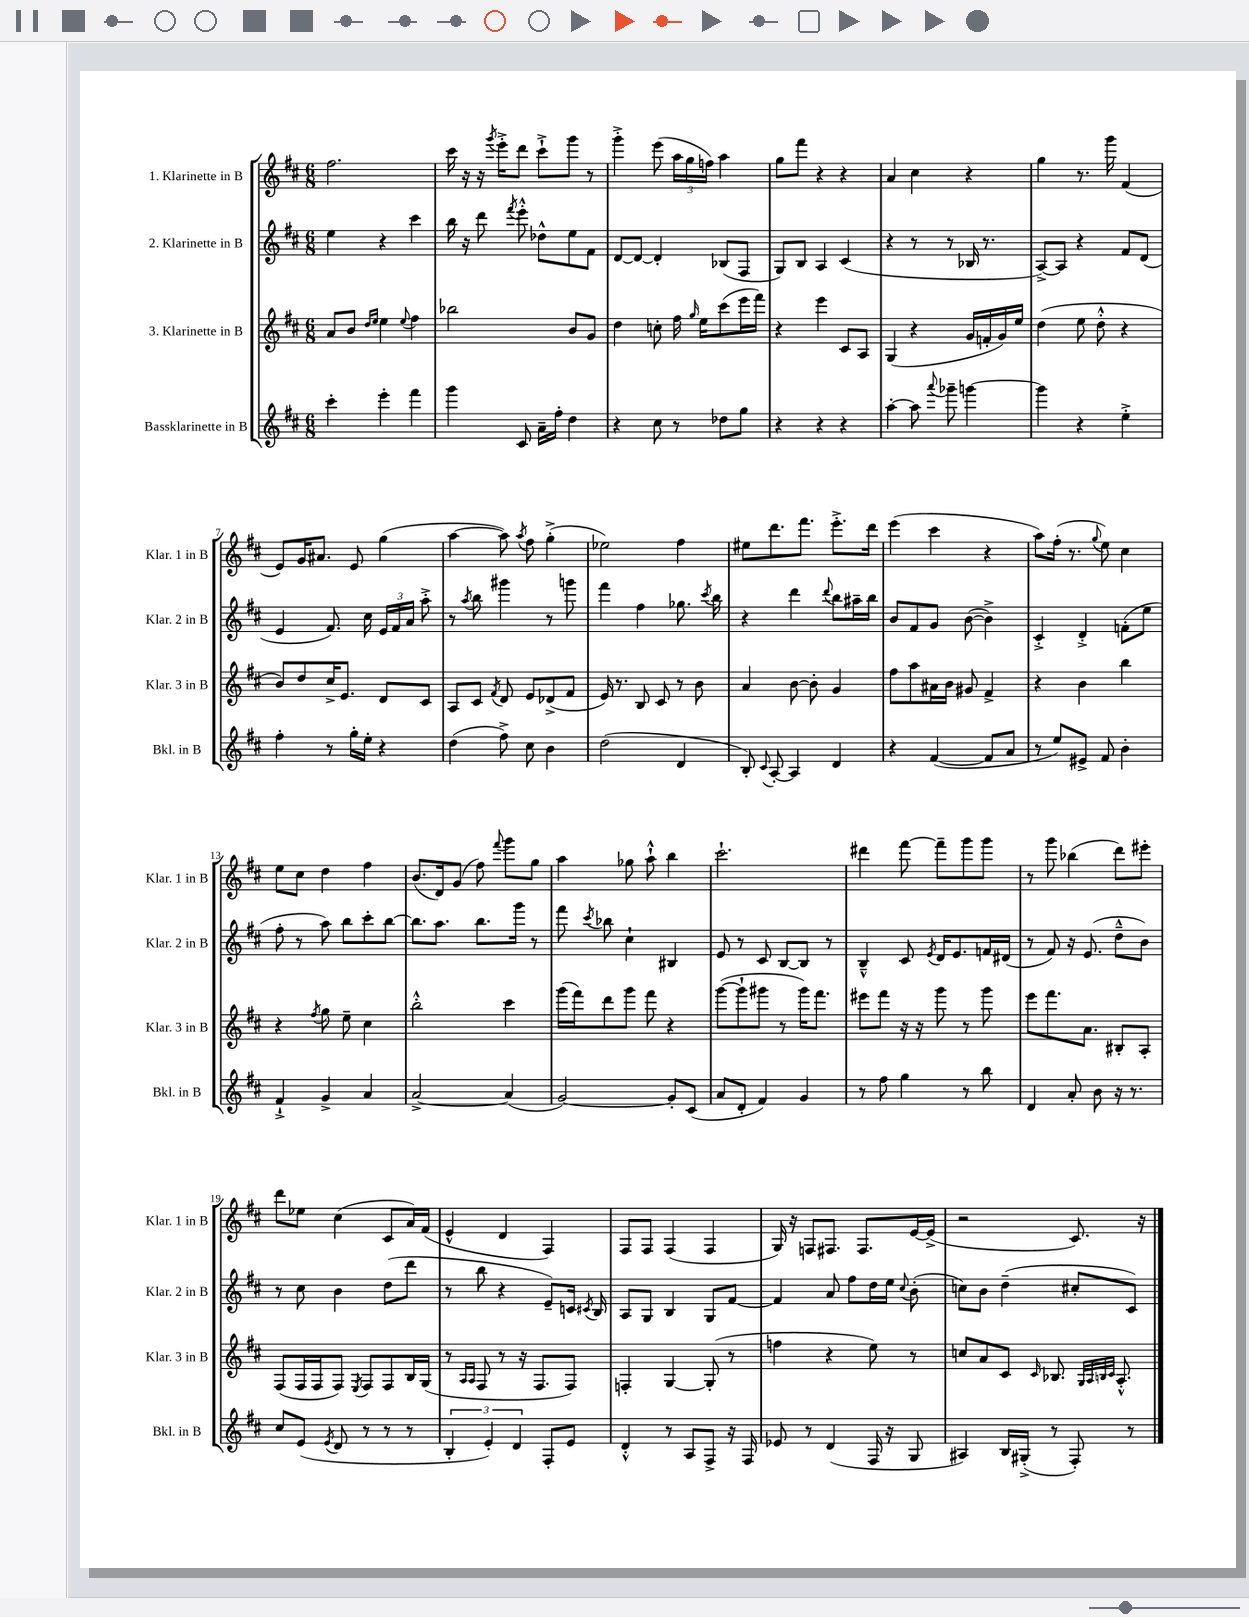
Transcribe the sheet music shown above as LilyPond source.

<<
\new StaffGroup <<
\new Staff = "s0" \with { instrumentName = "1. Klarinette in B" shortInstrumentName = "Klar. 1 in B" } {
    \clef treble \key d \major \numericTimeSignature \time 6/8
    \autoBeamOff fis''2. |
    cis'''16 r16 r16 \acciaccatura { g'''8 } e'''16[-.-> d'''8] cis'''8[-!-> g'''8] r8 |
    g'''4-.-> e'''8( \tuplet 3/2 { a''16[ g''16 f''16]) } a''4 |
    g''8[ fis'''8] r4 r4 |
    a'4 cis''4 r4 |
    g''4 r8. g'''16 fis'4( |
    e'8[) g'16 ais'8.] e'8 g''4( |
    a''4~ a''8) \acciaccatura { a''8 } fis''8 g''4-.->( |
    ees''2) fis''4 |
    eis''8[ d'''8. fis'''8.] e'''8.[-.-> d'''16] |
    e'''4( cis'''4 r4 |
    a''8[) fis''16]-.( r8. \appoggiatura { g''8 } e''8) cis''4 |
    e''8[ cis''8] d''4 fis''4 |
    b'8.[( d'16) g'8]( fis''8) \appoggiatura { fis'''8 } g'''8[ g''8] |
    a''4 ges''8 a''8-!-^ b''4 |
    cis'''2.-! |
    dis'''4 fis'''8~ fis'''8[-- g'''8 g'''8] |
    r8 g'''8 bes''4( d'''8[) eis'''8]-. |
    d'''8[ ees''8] cis''4( cis'8[ a'16) fis'16]( |
    e'4-^ d'4 fis4) |
    fis8[ fis8] fis4( fis4 |
    g16) r16 f8[ fis8.] fis8.[ e'16~ e'16]->( |
    r2 cis'8.) r16 \bar "|." |
}
\new Staff = "s1" \with { instrumentName = "2. Klarinette in B" shortInstrumentName = "Klar. 2 in B" } {
    \clef treble \key d \major \numericTimeSignature \time 6/8
    \autoBeamOff e''4 r4 cis'''4 |
    b''16 r16 d'''8 \acciaccatura { fis'''8 } e'''8-.-^ des''8[-^ e''8 fis'8] |
    d'8[~ d'8]~ d'4-. bes8[( fis8] |
    g8[) b8] a4 cis'4( |
    r4 r8 r8 bes16 r8. |
    a8[~->) a8] r4 fis'8[ d'8]( |
    e'4 fis'8.) cis''16 \tuplet 3/2 { e'16[ fis'16 a'16] } a''8-.-> |
    r8 \acciaccatura { a''8 } b''8 gis'''4 r8 g'''8 |
    fis'''4 fis''4 ges''8. \acciaccatura { cis'''8 } b''16 |
    r4 d'''4 \appoggiatura { d'''8 } b''8[ ais''16-- b''16] |
    b'8[ fis'8 g'8] b'8~( b'4->) |
    cis'4-.-> d'4-.-> f'8[-.( e''8] |
    fis''8-. r8 a''8) b''8[ cis'''8-. b''8]~ |
    b''8.[ a''8.] b''8.[ g'''16] r8 |
    fis'''8 \acciaccatura { cis'''8 } bes''8 cis''4-! bis4 |
    e'8 r8 cis'8 b8[~ b8] r8 |
    b4---^ cis'8 \acciaccatura { e'8 } d'16[ e'8. f'16 dis'16]( |
    r8 fis'8) r16 e'8.( d''8[---^ b'8]) |
    r8 cis''8 b'4 d''8[( d'''8] |
    r8 b''8 r4 e'8[--) c'16] \acciaccatura { cis'8 } b16 |
    a8[ g8] b4 g8[ fis'8]~ |
    fis'4 a'8 fis''8[ d''16 e''16] \appoggiatura { cis''8 } b'8-.( |
    c''8[) b'8] d''4--( cis''8[-. cis'8]) \bar "|." |
}
\new Staff = "s2" \with { instrumentName = "3. Klarinette in B" shortInstrumentName = "Klar. 3 in B" } {
    \clef treble \key d \major \numericTimeSignature \time 6/8
    \autoBeamOff a'8[ b'8] \grace { d''16[ e''16] } e''4 \appoggiatura { e''8 } fis''4 |
    bes''2 b'8[ g'8] |
    d''4 c''8-. fis''16 \grace { g''16 } e''16[ cis'''8( e'''16 fis'''16]) |
    r4 e'''4 cis'8[ a8] |
    g4( r4 g'16[ f'16-. g'16) e''16] |
    d''4( e''8 d''8-.-^ r4 |
    b'8[) d''8 cis''16-> e'8.] d'8[ cis'8] |
    a8[ cis'8] \acciaccatura { fis'8 } d'8 e'8[ des'8->( fis'8] |
    e'16) r8. b8 cis'8 r8 b'8 |
    a'4 b'8~ b'8-. g'4 |
    fis''8[ a''8 ais'16 b'16] gis'8 fis'4-> |
    r4 b'4 b''4 |
    r4 \acciaccatura { fis''8 } g''8 e''8-- cis''4 |
    b''2-.-^ cis'''4 |
    g'''16[( fis'''16) d'''8 g'''8] fis'''8 r4 |
    g'''8[~( g'''8-! gis'''8] r8 gis'''16[) fis'''8.] |
    eis'''8[ fis'''8] r16 r16 g'''8 r8 g'''8 |
    e'''8[ fis'''8. a'8.] bis8[-. a8]-. |
    fis8[( fis16 fis16 fis8]) \acciaccatura { e8 } fis8[ fis8 b16 g16]( |
    r8 \grace { a16[ a16] } fis8 r8 r16 fis8.[ fis8]) |
    f4-. g4~ g8-.( r8 |
    f''4 r4 e''8) r8 |
    c''8[ a'8 cis'8] \grace { cis'16 } bes8. \grace { g32[ a32 b32 cis'32] } a8.-.-^ \bar "|." |
}
\new Staff = "s3" \with { instrumentName = "Bassklarinette in B" shortInstrumentName = "Bkl. in B" } {
    \clef treble \key d \major \numericTimeSignature \time 6/8
    \autoBeamOff cis'''4-. e'''4-. fis'''4 |
    g'''4 cis'8 a'16[-- fis''16]-. d''4 |
    r4 cis''8 r8 des''8[ g''8] |
    r4 r4 r4 |
    a''4~-. a''8 \appoggiatura { a'''8 } ges'''8-- g'''4~ |
    g'''4 r4 e''4-.-> |
    fis''4-. r8 g''16[-. e''16]-. r4 |
    d''4( fis''8->) cis''8 b'4 |
    d''2( d'4 |
    b8-.) \appoggiatura { cis'8 } a8~-. a4 d'4 |
    r4 fis'4~( fis'8[ a'8] |
    r8 e''8[) eis'8]-> fis'8 b'4-. |
    fis'4-!-> g'4-> a'4 |
    a'2~-> a'4( |
    g'2~) g'8[-. cis'8]( |
    a'8[ d'8]-. fis'4) g'4 |
    r8 fis''8 g''4 r8 b''8 |
    d'4 a'8-. b'8 r16 r8. |
    cis''8[ e'8]( \acciaccatura { e'8 } d'8 r8 r8 r8 |
    \tuplet 3/2 { b4-. e'4-.) d'4 } fis8[-. e'8] |
    d'4-.-^ r8 a8[ fis8]-> r16 fis16 |
    ees'8 r8 d'4( fis16 r16 g8 |
    ais4) b16[ gis16]-.->( r8 fis8-.) r8 \bar "|." |
}
>>
>>
